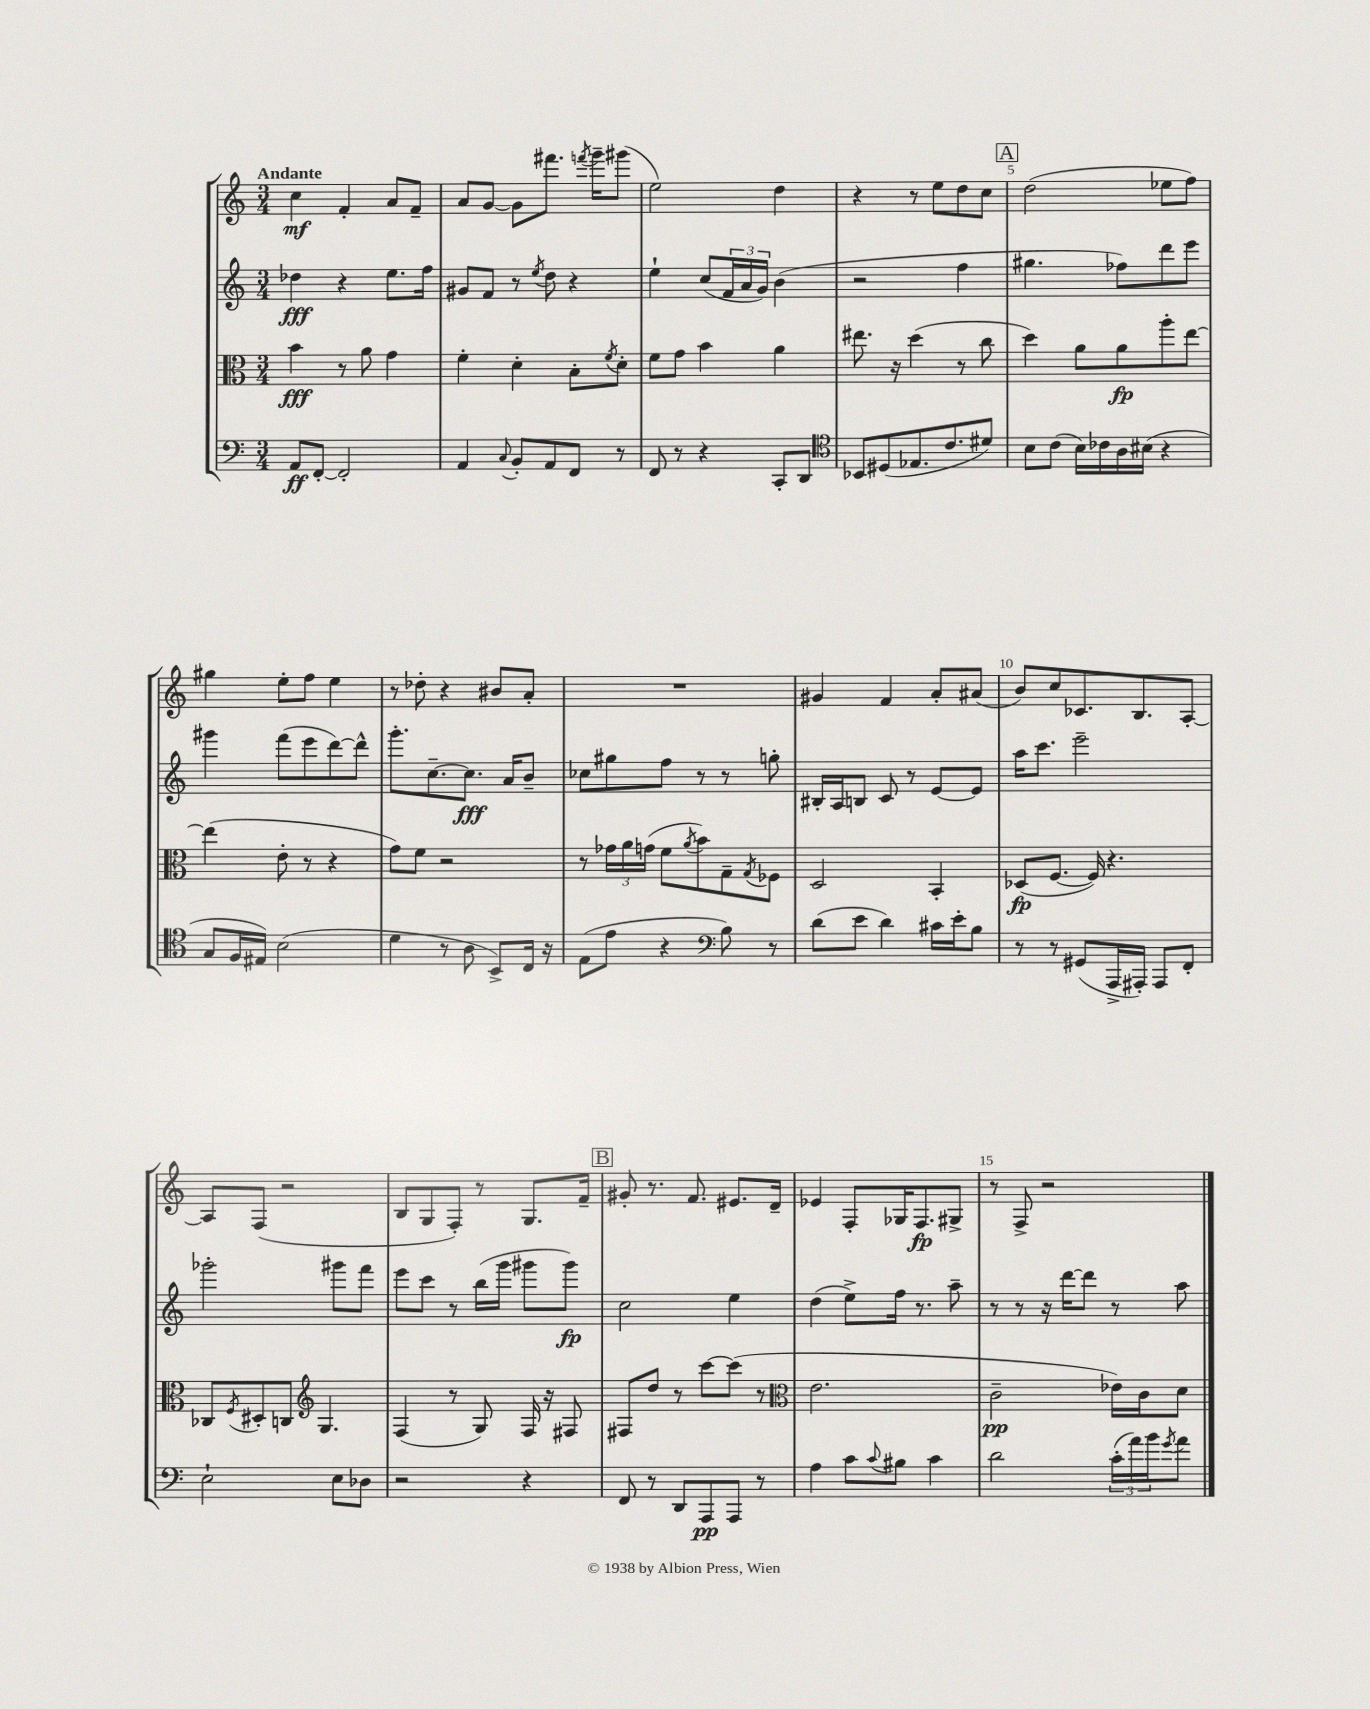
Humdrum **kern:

**kern	**kern	**kern	**kern
*staff4	*staff3	*staff2	*staff1
*clefF4	*clefC3	*clefG2	*clefG2
*k[]	*k[]	*k[]	*k[]
*M3/4	*M3/4	*M3/4	*M3/4
8AA	4b	4dd-	4cc
[8FF'	.	.	.
2FF']	8r	4r	4f'
.	8a	.	.
.	4g	8.ee	8a
.	.	.	8f~
.	.	16ff	.
=	=	=	=
4AA	4f'	8g#	8a
.	.	8f	[8g
8qqC	.	.	.
8BB'	4d'	8r	8g]
.	.	8qee	.
8AA	.	8dd	8.fff#
8FF	8B'	4r	.
.	.	.	8qfff
.	.	.	16ggg~
.	8qf	.	.
8r	8d'	.	(8ggg#
=	=	=	=
8FF	8f	4ee`	2ee)
8r	8g	.	.
4r	4b	(8cc	.
.	.	24f	.
.	.	24a	.
.	.	24g)	.
8CC'	4a	(4b	4dd
8DD	.	.	.
=	=	=	=
*clefC4	*	*	*
8BB-	8.ee#	2r	4r
(8D#	.	.	.
.	16r	.	.
8.E-	(4dd	.	8r
.	.	.	8ee
8.c	.	.	.
.	8r	4ff	8dd
8d#)	8cc	.	8cc
=	=	=	=
8B	4dd)	4.gg#	(2dd
(8c	.	.	.
16B)	8a	.	.
16c-	.	.	.
16A	8a	8ff-)	.
(16B#	.	.	.
4r	8aa'	8ddd	8ee-
.	[8ee	8eee	8ff)
=	=	=	=
8G	(4ee]	4ggg#	4gg#
16F	.	.	.
16E#)	.	.	.
(2B	8e'	(8fff	8ee'
.	8r	8eee	8ff
.	4r	[8ddd)	4ee
.	.	8ddd^^]	.
=	=	=	=
4d	8g)	8.ggg'	8r
.	8f	.	8dd-'
.	.	[8.cc~	.
8r	2r	.	4r
8A	.	8.cc]	.
8BB^)	.	.	8b#
.	.	16a	.
16C	.	8b~	8a'
16r	.	.	.
=	=	=	=
(8E	8r	8cc-	2.r
8e	24g-	8gg#	.
.	24a	.	.
.	(24g	.	.
4r	8f	8ff	.
.	8qa	.	.
.	8b)	8r	.
*clefF4	*	*	*
8B)	8G~	8r	.
.	8qG	.	.
8r	8F-	8gg'	.
=	=	=	=
(8d	2D	16B#'	4g#
.	.	16A	.
8e	.	8B	.
4d)	.	8c	4f
.	.	8r	.
16c#	4BB'	[8e	8a'
16e'	.	.	.
8B	.	8e]	(8a#
=	=	=	=
8r	(8D-	16aa	8b)
.	.	8.ccc	.
8r	[8.F	.	8cc
(8GG#	.	2eee~	8.c-
.	16F])	.	.
16AAA^	4.r	.	.
16AAA#')	.	.	8.B
8AAA#	.	.	.
8FF'	.	.	[8A'
=	=	=	=
2E`	8C-	2ggg-'	8A]
.	8qF	.	.
.	8D#'	.	(8F
.	8C	.	2r
*	*clefG2	*	*
.	4.G	.	.
8E	.	8ggg#	.
8D-	.	8fff	.
=	=	=	=
2r	(4F	8eee	8B
.	.	8ccc	8G
.	8r	8r	8F')
.	8G)	(16bb	8r
.	.	16ggg	.
4r	16F	8ggg#	8.G
.	16r	.	.
.	8F#	8ggg#)	.
.	.	.	16f~
=	=	=	=
8FF	8F#	2cc	8g#'
8r	8dd	.	8.r
8DD	8r	.	.
.	.	.	8.f
8AAA	[8ccc	.	.
8AAA	(8ccc]	4ee	8.e#
8r	8r	.	.
.	.	.	16d~
=	=	=	=
*	*clefC3	*	*
4A	2.e	(4dd	4e-
8c	.	8ee^)	8F'
8qqc	.	.	.
8B#	.	16ff	16G-
.	.	8.r	8.F
4c	.	.	.
.	.	8aa~	8G#^
=	=	=	=
2d	2c~	8r	8r
.	.	8r	8F^
.	.	16r	2r
.	.	[16ddd	.
.	.	8ddd]	.
(24c'	16e-)	8r	.
24a)	.	.	.
.	16c	.	.
24b	.	.	.
8qg	.	.	.
8a	8d	8aa	.
==	==	==	==
*-	*-	*-	*-
